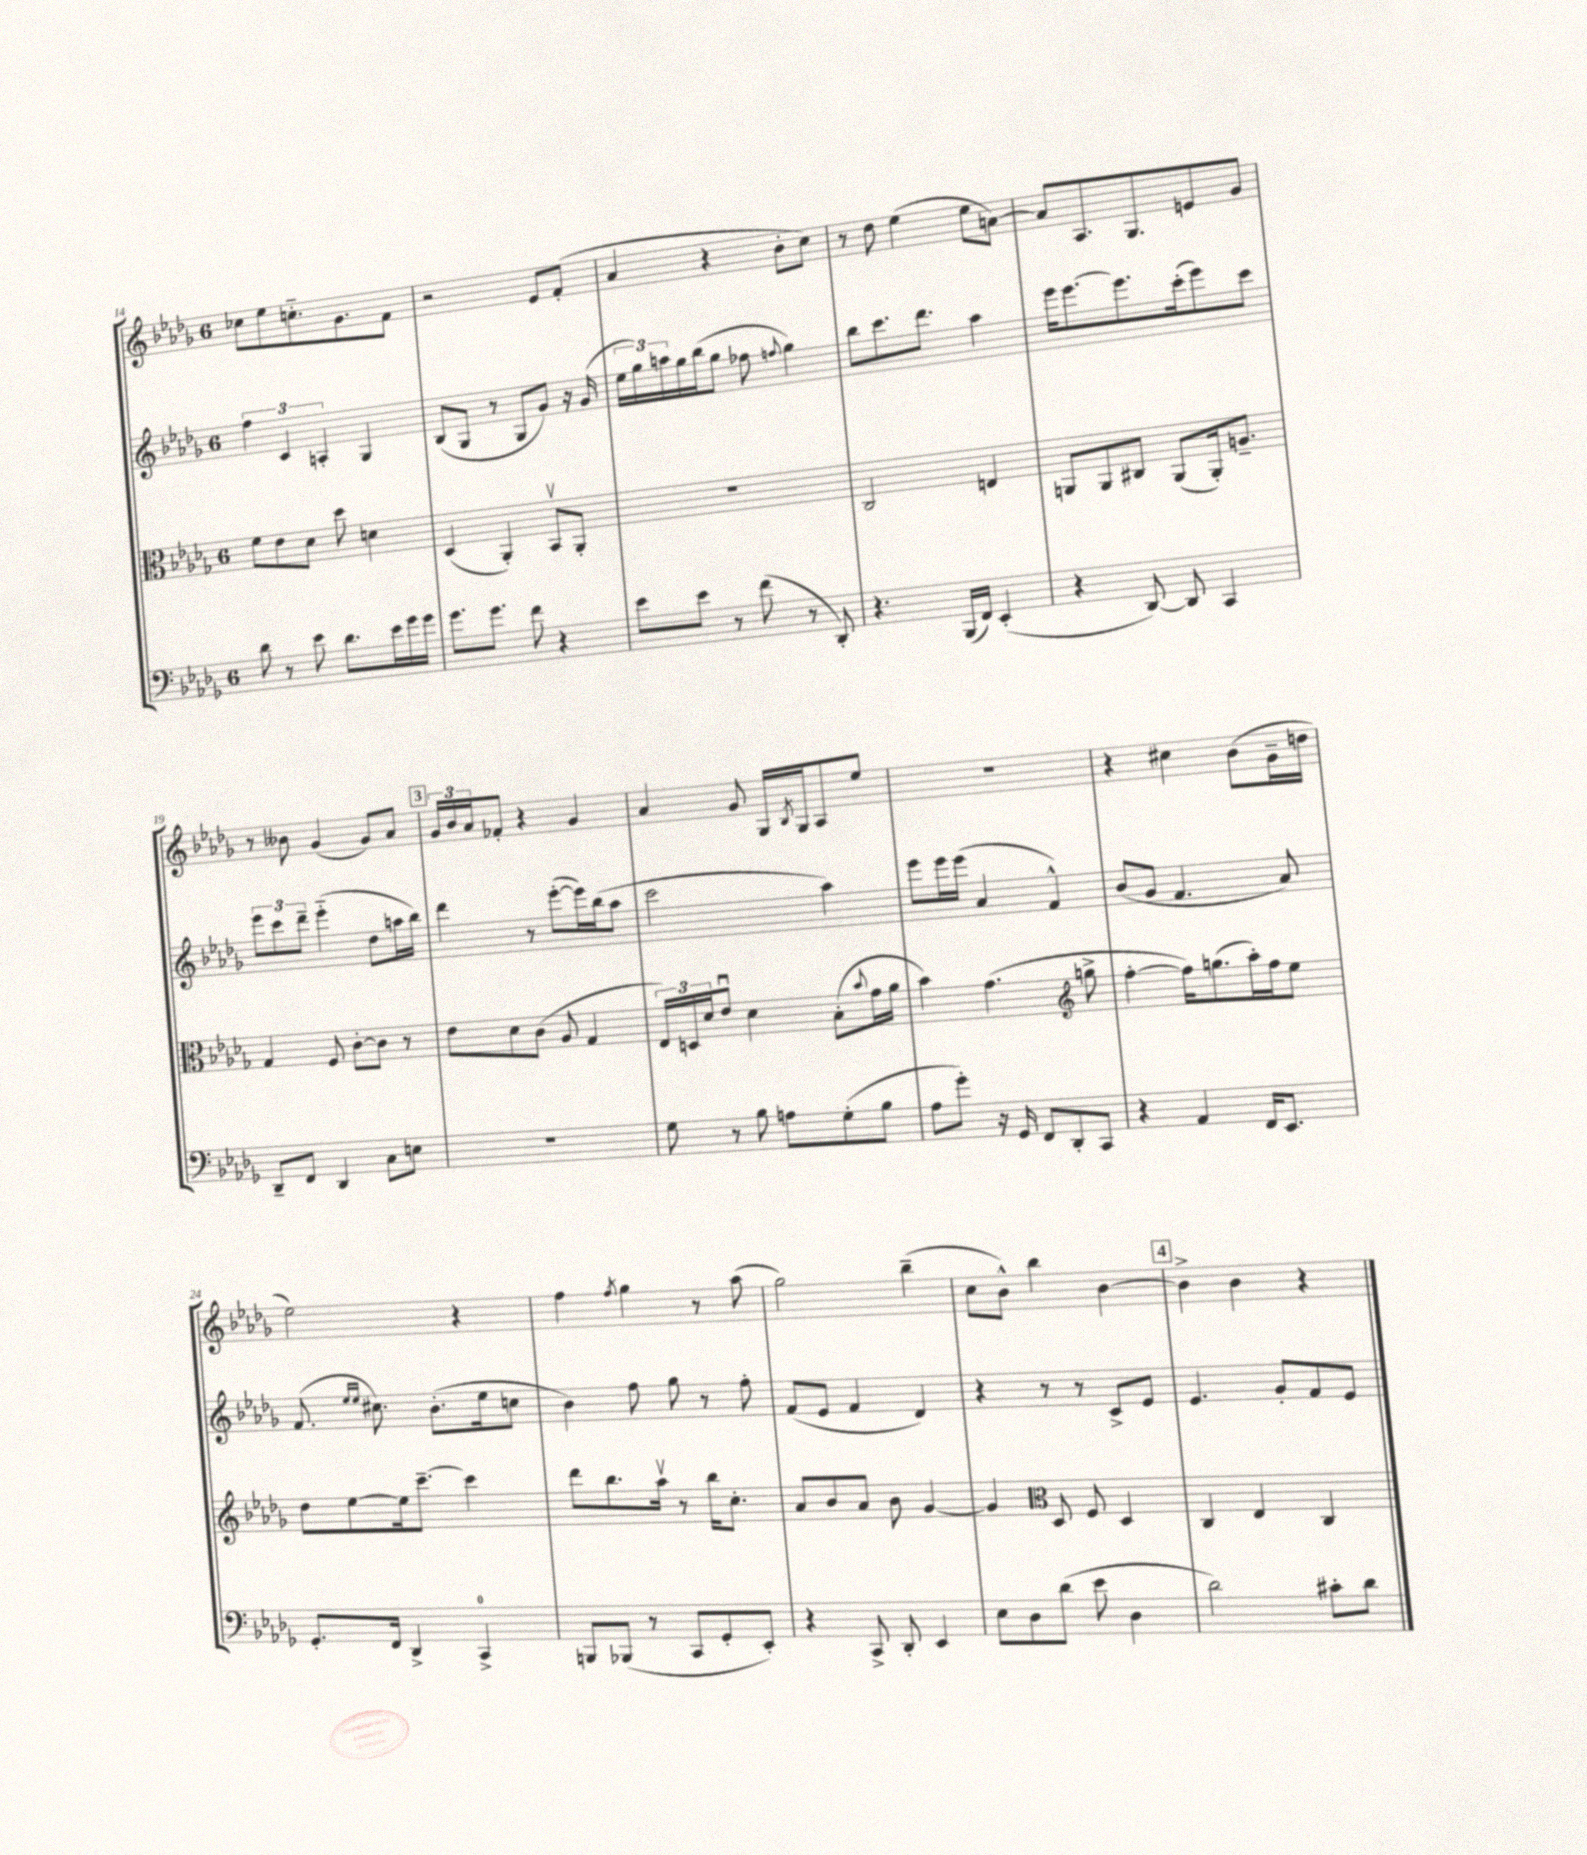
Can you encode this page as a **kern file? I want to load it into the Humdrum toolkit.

**kern	**kern	**kern	**kern
*part4	*part3	*part2	*part1
*staff4	*staff3	*staff2	*staff1
*clefF4	*clefC3	*clefG2	*clefG2
*k[b-e-a-d-g-]	*k[b-e-a-d-g-]	*k[b-e-a-d-g-]	*k[b-e-a-d-g-]
*M6/8	*M6/8	*M6/8	*M6/8
=14	=14	=14	=14
8d-\	8f\L	6ff\	8cc-X\L
8r	8e-\	.	8ee-\
.	.	6c/	.
8e-\	8d-\J	.	8.ccn\
.	.	6An'/	.
8.d-\L	8dd-\	.	.
.	.	.	8.g-\
.	4dn\	4G-/	.
16e-\L	.	.	.
16g-\	.	.	8f\J
16g-\JJ	.	.	.
=15	=15	=15	=15
8.g-\L	(4D-/	(8B-/L	2r
.	.	8G-/J	.
8.g-\J	.	.	.
.	4AA-'/)	8r	.
8f\	.	8G-/L	.
4r	8BB-v/L	8g-/J)	8e-/L
.	8AA-'/J	16r	(8f'/J
.	.	(16g-/	.
=16	=16	=16	=16
8e-\L	2.r	24ee-\LL	4a-/
.	.	24gg-\)	.
.	.	24aan\	.
8e-\J	.	16gg-\	.
.	.	(16bb-\J	.
8r	.	8gg-\J	4r
(8f\	.	8ff-X\	.
.	.	8qqffn/	.
8r	.	4gg-\)	8b-'\L
8DD-'/)	.	.	8cc\J)
=17	=17	=17	=17
4.r	2C/	8bb-\L	8r
.	.	8.ccc\	8dd-\
.	.	.	(4ee-\
.	.	8.ddd-\J	.
(16BBB-/LL	.	.	.
16FF/JJ)	.	.	.
(4EE-'/	4En/	4aa-\	8ee-\L
.	.	.	[8an\J)
=18	=18	=18	=18
4r	8AAn/L	16eee-\KL	8a/L]
.	.	[8.eee-\	.
.	8AA/	.	8.A-/
[8DD-/)	8C#X/J	8.eee-\]	.
.	.	.	8.G-/
8DD-/]	(8AA/L	.	.
.	.	(16ccc'\k	.
4CC/	16AA'/k)	8eee-\)	8en/
.	8.An~/J	.	.
.	.	8ccc\J	8g-/J
!!LO:LB:g=z
=19	=19	=19	=19
8DD-~/L	4G-/	12eee-\L	8r
.	.	12ccc\	.
8FF/J	.	.	8b--X\
.	.	12ddd-~\J	.
4DD-/	8F/	(4eee-\	(4g-/
.	[8c'\L	.	.
8C\L	8c\J]	8dd-\L	8g-/L)
8En\J	8r	16aan\L	8a-/J
.	.	16bb-\JJ)	.
!!LO:REH:place=s1:t=3
=20	=20	=20	=20
2.r	8e-\L	4ddd-\	24g-/LL
.	.	.	24b-/
.	.	.	24a-/J
.	8d-\	.	8f-X'/J
.	(8c\J	8r	4r
.	8A-/	([8eee-'\L	.
.	4G-/	16eee-\L])	4g-/
.	.	(16bb-\J	.
.	.	8aa-\J	.
=21	=21	=21	=21
8G-\	24E-/LL)	2ccc\	4a-/
.	24Dn/	.	.
.	24d-/J	.	.
8r	8e-u/J	.	.
8B-\	4d-\	.	8g-/
8An\L	.	.	16G-/LL
.	.	.	8qB-/
.	.	.	16G-/J
(8G-'\	(8B-'\L	4aa-\)	8A-/
.	8qqb-/	.	.
8B-\J	16g-\L	.	8ee-/J
.	16a-\JJ	.	.
=22	=22	=22	=22
8A-\L	4b-\)	8eee-\L	2.r
8g-'\J)	.	16eee-\L	.
.	.	(16eee-\JJ	.
16r	(4.g-\	4a-/	.
16GG-/	.	.	.
8FF/L	.	.	.
8DD-'/	.	4f^^/)	.
*	*clefG2	*	*
8CC/J	8ggn^\	.	.
=23	=23	=23	=23
4r	[4ff'\	(8b-/L	4r
.	.	8g-/J	.
4AA-/	16ff\KL])	4.f/	4cc#X\
.	(8.ggn\	.	.
16FF/KL	16aa-'\L)	.	(8b-\L
8.EE-/J	16ff\J	.	.
.	8ee-\J	8a-/)	16g-~\L
.	.	.	16ddn\JJ
!!LO:LB:g=z
=24	=24	=24	=24
8.GG-'/L	8dd-\L	(8.f/	2ee-\)
.	[8ee-\	.	.
.	.	16qqee-/LL	.
.	.	16qqee-/JJ	.
16FF/Jk	.	8.cc#X\)	.
4DD-^/	16ee-\k]	.	.
.	[8.ccc~\J	.	.
.	.	(8.b-'\L	.
4CC^/	4ccc\]	.	4r
.	.	16ee-\k	.
.	.	8ccn\J	.
=25	=25	=25	=25
8BBBn/L	8ddd-\L	4b-\)	4ff\
(8BBB-X/J	8.bb-\	.	.
.	.	.	8qff/
8r	.	8ff\	4gg-\
.	16aa-v\Jk	.	.
8CC/L	8r	8gg-\	.
8GG-'/	16bb-\KL	8r	8r
.	8.cc'\J	.	.
8EE-'/J)	.	8ff'\	(8aa-\
=26	=26	=26	=26
4r	8a-/L	(8f/L	2gg-\)
.	8b-/	8e-/J	.
8CC^/	8a-/J	4f/	.
8DD-'/	8b-\	.	.
4EE-/	[4g-/	4d-/)	(4bb-~\
=27	=27	=27	=27
8E-\L	4g-/]	4r	8cc\L
8D-\	.	.	8b-^^\J)
*	*clefC3	*	*
(8d-\J	8D-/	8r	4bb-\
8e-\	8F/	8r	.
4D-\	4D-/	8c^/L	[4b-\
.	.	8e-/J	.
!!LO:REH:place=s1:t=4
=28	=28	=28	=28
2d-\)	4C/	4.e-/	4b-^\]
.	4E-/	.	4b-\
.	.	8g-'/L	.
8c#X'\L	4C/	8f/	4r
8d-\J	.	8e-/J	.
==	==	==	==
*-	*-	*-	*-
